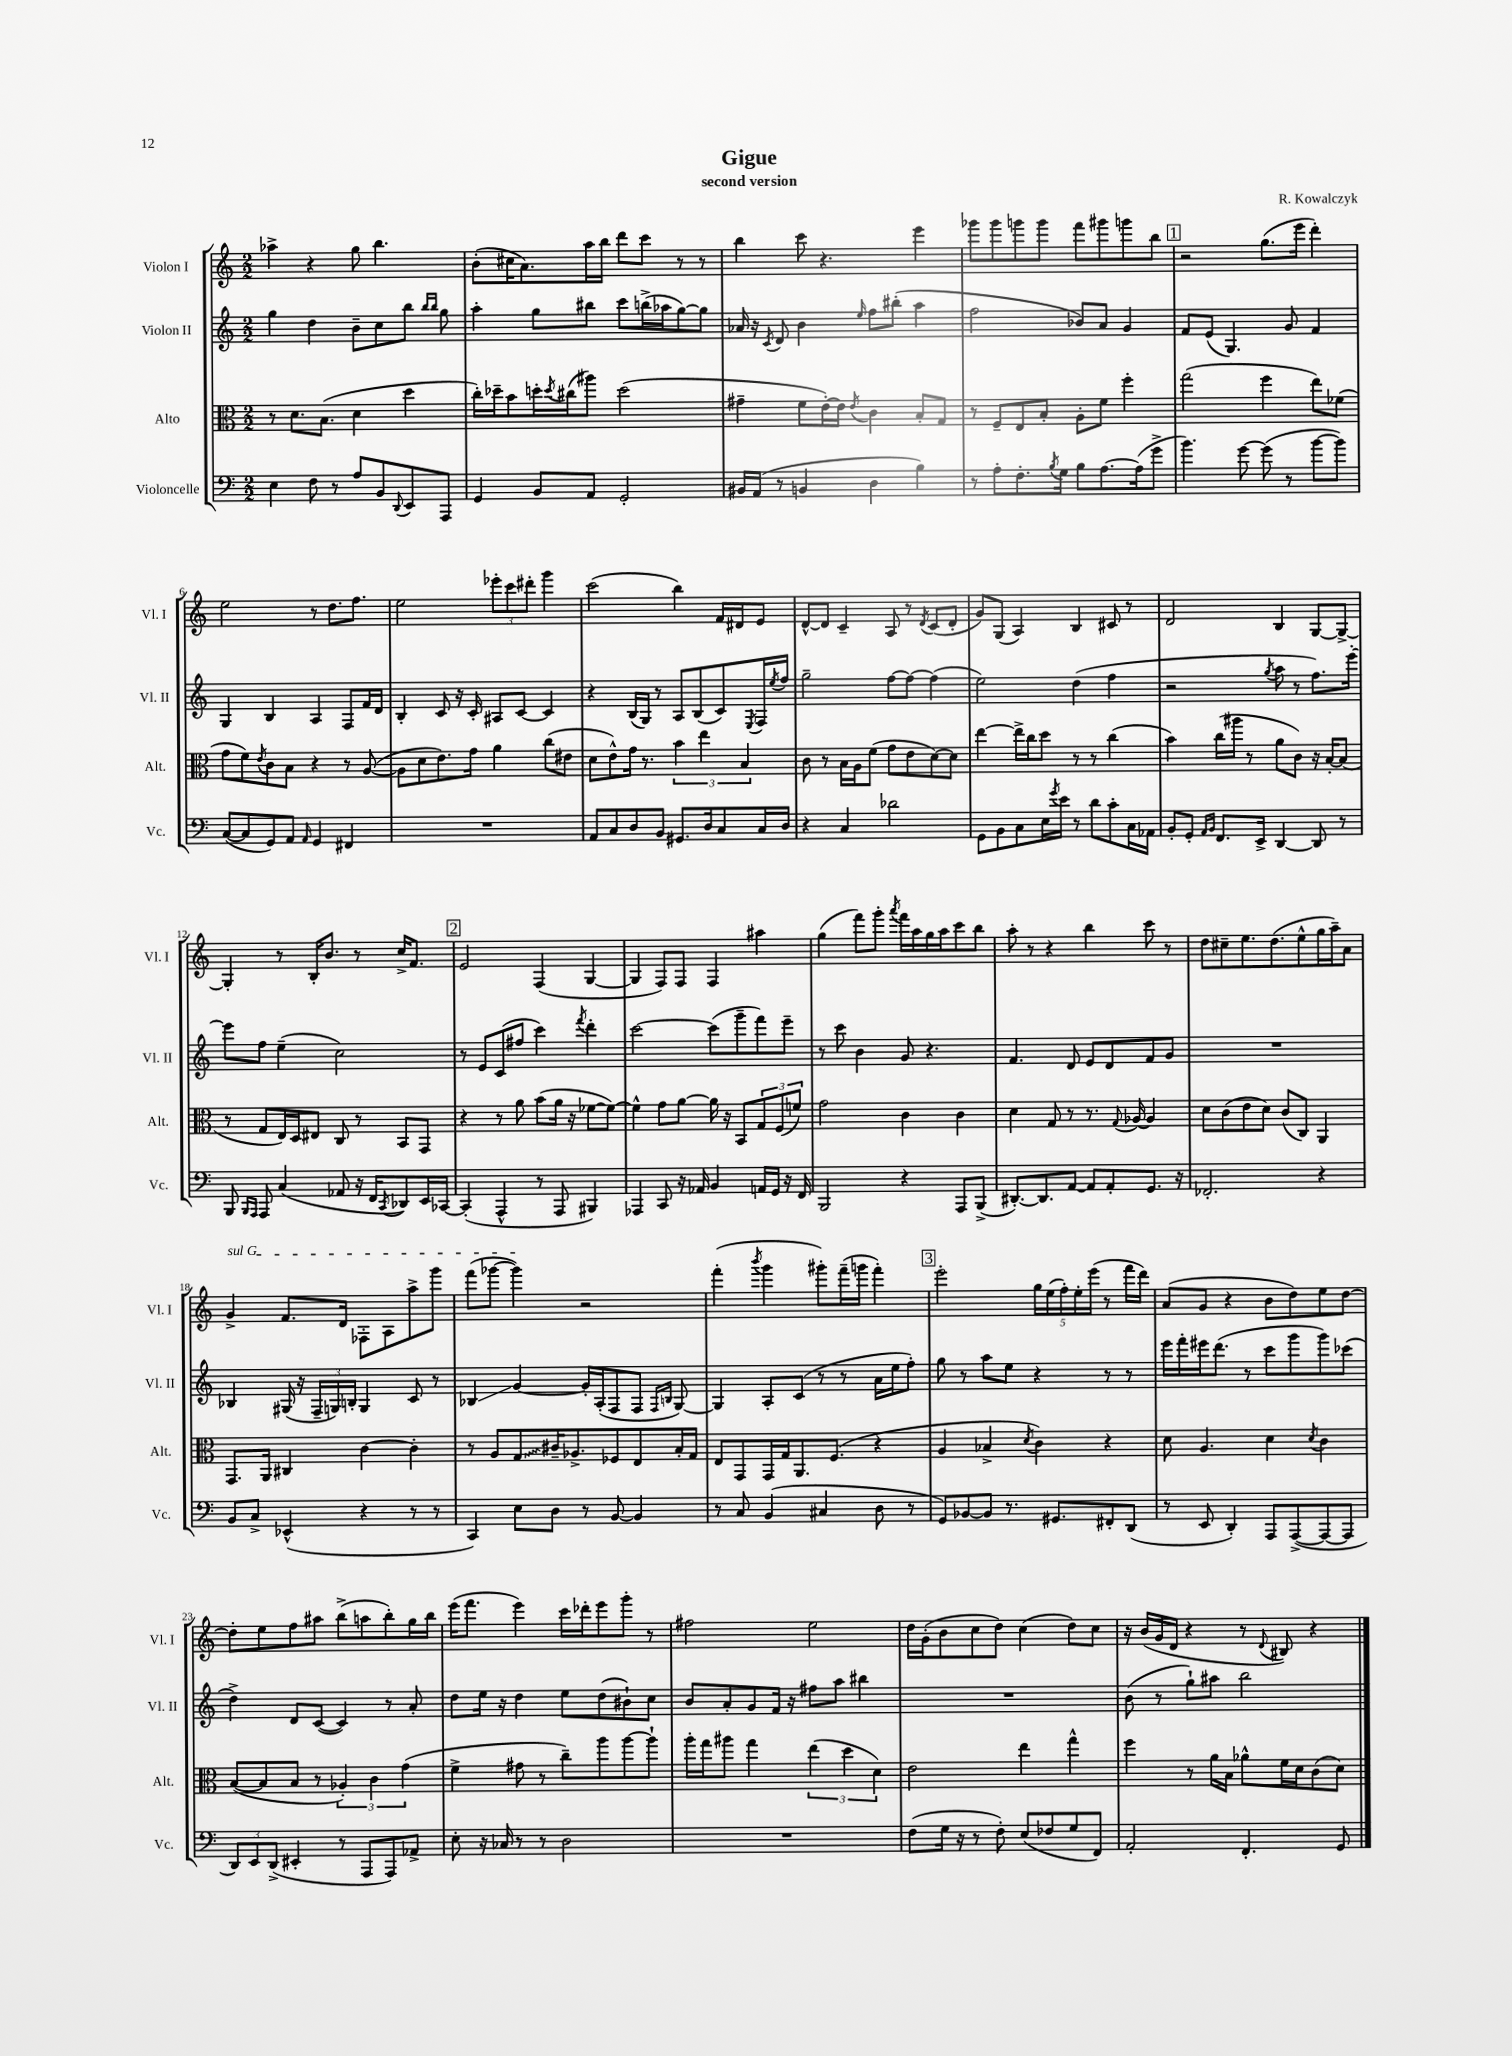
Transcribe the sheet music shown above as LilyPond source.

\header { title = "Gigue" composer = "R. Kowalczyk" subtitle = "second version" }
<<
\new StaffGroup <<
\new Staff = "s0" \with { instrumentName = "Violon I" shortInstrumentName = "Vl. I" } {
    \clef treble \key c \major \numericTimeSignature \time 2/2
    aes''4-> r4 g''8 b''4. |
    b'8-.( cis''16 a'8.) a''16 b''16 d'''8 c'''8 r8 r8 |
    b''4 c'''8 r4. e'''4 |
    ges'''8 ges'''8 g'''8 g'''8 f'''8 gis'''8 g'''8 b''8 |
    \mark \markup { \box "1" } r2 g''8.( e'''16 d'''4-.) |
    e''2 r8 d''8. f''8. |
    e''2 \tuplet 3/2 { ees'''8-. c'''8 dis'''8-. } g'''4 |
    c'''2( b''4) f'16 dis'16 e'8 |
    d'8~-^ d'8 c'4-- a8 r8 \acciaccatura { d'8 } c'8( d'8-. |
    g'8) g8( a4) b4 cis'8 r8 |
    d'2 b4 g8~ g8~-> |
    g4-. r8 b16-. b'8. r8 c''16-> f'8. |
    \mark \markup { \box "2" } e'2 f4( g4~ |
    g4 f8) f8 f4 ais''4 |
    g''4( f'''8) g'''8-. \acciaccatura { a'''8 } f'''16 a''16 g''16 a''16 c'''8 b''8 |
    a''8-. r8 r4 b''4 c'''8 r8 |
    d''8 cis''8-- e''8. d''8.( e''8-^ g''16 a''16--) a'8 |
    \once \override TextSpanner.bound-details.left.text = \markup { \italic "sul G" } g'4->\startTextSpan f'8. d'16 fes8-. a8 a''8-> g'''8 |
    f'''8( ges'''8~ ges'''4\stopTextSpan) r2 |
    f'''4-.( \acciaccatura { b'''8 } g'''4 gis'''8-.) f'''16--( g'''16 f'''4-.) |
    \mark \markup { \box "3" } e'''2-. \tuplet 5/4 { g''16 e''16( f''16-.) e''16-. e'''16( } r8 f'''16 d'''16) |
    a'8( g'8 r4 b'8 d''8) e''8 d''8~ |
    d''8-. e''8 f''8 ais''8 b''8->( a''8 b''8-.) g''16 b''16 |
    e'''16( f'''8. e'''4) c'''16 des'''16-. e'''8 g'''8-. r8 |
    fis''2 e''2 |
    d''16 g'16-.( b'8 c''8 d''8) c''4( d''8) c''8 |
    r16 b'16( g'16 d'16 r4 r8 \appoggiatura { d'8 } bis8) r4 \bar "|." |
}
\new Staff = "s1" \with { instrumentName = "Violon II" shortInstrumentName = "Vl. II" } {
    \clef treble \key c \major \numericTimeSignature \time 2/2
    g''4 d''4 b'8-- c''8 b''8 \grace { b''16 b''16 } g''8 |
    a''4-. g''8 bis''8 c'''8 b''16->( aes''16 g''8~) g''8 |
    aes'16 r16 \acciaccatura { c'8 } d'8 b'4 \grace { e''16 } f''8 bis''8-.( a''4 |
    f''2 bes'8) a'8 g'4 |
    \mark \markup { \box "1" } f'8 e'8( g4.) g'8 f'4 |
    g4 b4 a4 f8 f'16 d'16 |
    b4-. c'8 r16 c'16-. ais8 c'8~ c'4 |
    r4 b16( g16) r8 a8 b8( c'8) \acciaccatura { e8 } f16 \acciaccatura { e''8 } f''16 |
    g''2-- f''8~ f''8~ f''4( |
    e''2) d''4( f''4 |
    r2 \acciaccatura { g''8 } a''8 r8 f''8.) e'''16~-. |
    e'''8 f''8 e''4--( c''2) |
    \mark \markup { \box "2" } r8 e'8 c'8( fis''8 c'''4) \acciaccatura { f'''8 } d'''4-. |
    c'''2~ c'''8( g'''8-- f'''8) e'''8-- |
    r8 c'''8 b'4 g'8 r4. |
    f'4. d'8 e'8 d'8 f'8 g'8 |
    R1 |
    bes4 gis16( r16 \tuplet 3/2 { f16-- g16) b16-. } g4 c'8 r8 |
    bes4\glissando g'4~ g'16-. a16-.( f8 f8 \grace { f16 b16 } g8~) |
    g4 a8-. c'8( r8 r8 a'16 e''16 f''8-.) |
    \mark \markup { \box "3" } g''8 r8 a''8 e''8 r4 r8 r8 |
    e'''16 f'''16-. eis'''16 d'''8.( r8 c'''8 g'''8 g'''8) ces'''8( |
    d''4->) d'8 c'8~( c'4) r8 a'8-. |
    d''8 e''16 r16 d''4 e''8 d''8( bis'8-!) c''8 |
    b'8 a'8-. g'8 f'16 r16 fis''8 a''8 bis''4 |
    R1 |
    b'8( r8 g''8-!) ais''8 b''2 \bar "|." |
}
\new Staff = "s2" \with { instrumentName = "Alto" shortInstrumentName = "Alt." } {
    \clef alto \key c \major \numericTimeSignature \time 2/2
    r8 d'8. b8.( d'4 d''4 |
    c''16-.) des''16-- b'8 d''16-. \acciaccatura { d''8 } cis''16( ais''8) d''2( |
    gis'4-- f'8 e'16~-.) e'16 \acciaccatura { e'8 } c'4 b8-. g8 |
    r8 f8-- e8 b8-. a8-. f'8 f''4-. |
    \mark \markup { \box "1" } g''2( f''4 e''8) fes'8( |
    g'8 f'8) \acciaccatura { e'8 } c'8 b8 r4 r8 a8~( |
    a8 d'8 e'8.) g'16 a'4 c''8( eis'8 |
    d'8 e'8-^) g'16 r8. \tuplet 3/2 { b'4 e''4 b4 } |
    c'8 r8 b16 a16 f'8( g'8 e'8 d'8~) d'8 |
    e''4~ e''16-> c''16 d''8 r8 r8 c''4( |
    b'4) c''16( ais''16 r8 a'8 c'8) r16 b16~-. b8( |
    r8 g8 e16) d16 eis8 c8 r8 b,8 g,8 |
    \mark \markup { \box "2" } r4 r8 a'8 b'8( a'16 r16 fes'8~ fes'8~) |
    fes'4-^ g'8 a'8~ a'16 r16 b,8 \tuplet 3/2 { g8 f8( f'8) } |
    g'2 c'4 c'4 |
    d'4 g8 r8 r8. \appoggiatura { g8 } aes16~ aes4 |
    d'8 c'8( e'8 d'8) c'8( c8) a,4 |
    g,8. a,16 cis4 c'4~ c'4-. |
    r8 a8 \once \override Glissando.style = #'zigzag g8\glissando cis'16-- aes8.-> fes8 e8 b16-. g16 |
    e8 g,8 g,16 g16 a,8. f8.( r4 |
    \mark \markup { \box "3" } a4 bes4-> \acciaccatura { d'8 } c'4) r4 |
    d'8 a4. d'4 \acciaccatura { d'8 } c'4 |
    b8~( b8 b8 r8 \tuplet 3/2 { aes4-.) c'4 g'4( } |
    f'4-> gis'8 r8 c''8--) a''8 a''8~ a''8-! |
    a''16-. g''16 ais''8 g''4 \tuplet 3/2 { e''4( d''4 d'4) } |
    e'2 e''4 g''4-^ |
    f''4 r8 a'16 b16 aes'8-^ f'16 d'16 c'8( d'8) \bar "|." |
}
\new Staff = "s3" \with { instrumentName = "Violoncelle" shortInstrumentName = "Vc." } {
    \clef bass \key c \major \numericTimeSignature \time 2/2
    e4 f8 r8 a8 b,8 \appoggiatura { d,8 } e,8 a,,8 |
    g,4 b,8 a,8 g,2-. |
    bis,16 a,16( r8 b,4 d4 b4) |
    r8 a8-. f8.-. \acciaccatura { b8 } g16 b8 a8.~ a16( g'8-> |
    \mark \markup { \box "1" } b'4.) g'8~ g'8( r8 b'8~ b'8) |
    c8~( c8 g,8) a,8 \grace { a,16 } g,4 fis,4 |
    R1 |
    a,8 c8 d8 b,8 gis,8. d16 c8 c16 d16 |
    r4 c4 des'2 |
    g,8 b,8 c8 e16 \acciaccatura { g'8 } e'16 r8 d'8 c'8-. c16 aes,16 |
    b,8-. g,8-. \grace { a,16 b,16 } f,8. e,16-> d,4~ d,8 r8 |
    b,,8 \grace { b,,16 a,,16 } a,,8 c4( aes,8 r16 f,16 \acciaccatura { c,8 } des,8) e,16 ces,16~ |
    \mark \markup { \box "2" } ces,4-.( a,,4-^ r8 a,,8 bis,,4) |
    aes,,4 c,8 r16 aes,16 b,4 a,16 g,16 r16 f,16 |
    b,,2 r4 a,,8 b,,8->( |
    dis,8.~-.) dis,8. a,8~ a,8 a,8-. g,8. r16 |
    fes,2.-. r4 |
    b,8 c8-> ees,4-^( r4 r8 r8 |
    c,4) e8 d8 r8 b,8~ b,4 |
    r8 c8 b,4( cis4 d8 r8 |
    \mark \markup { \box "3" } g,8) bes,8~ bes,8 r8. gis,8. fis,8-. d,8( |
    r8 e,8 d,4-.) a,,8 a,,8~->( a,,8~ a,,8 |
    \tuplet 3/2 { d,8) e,8 d,8->( } eis,4-. r8 a,,8 a,,8) aes,8-> |
    e8-. r16 ces16 r8 r8 d2 |
    R1 |
    f8( g16 r16 r8 f8-.) e8( fes8 g8 f,8) |
    a,2-. f,4.-. g,8 \bar "|." |
}
>>
>>
